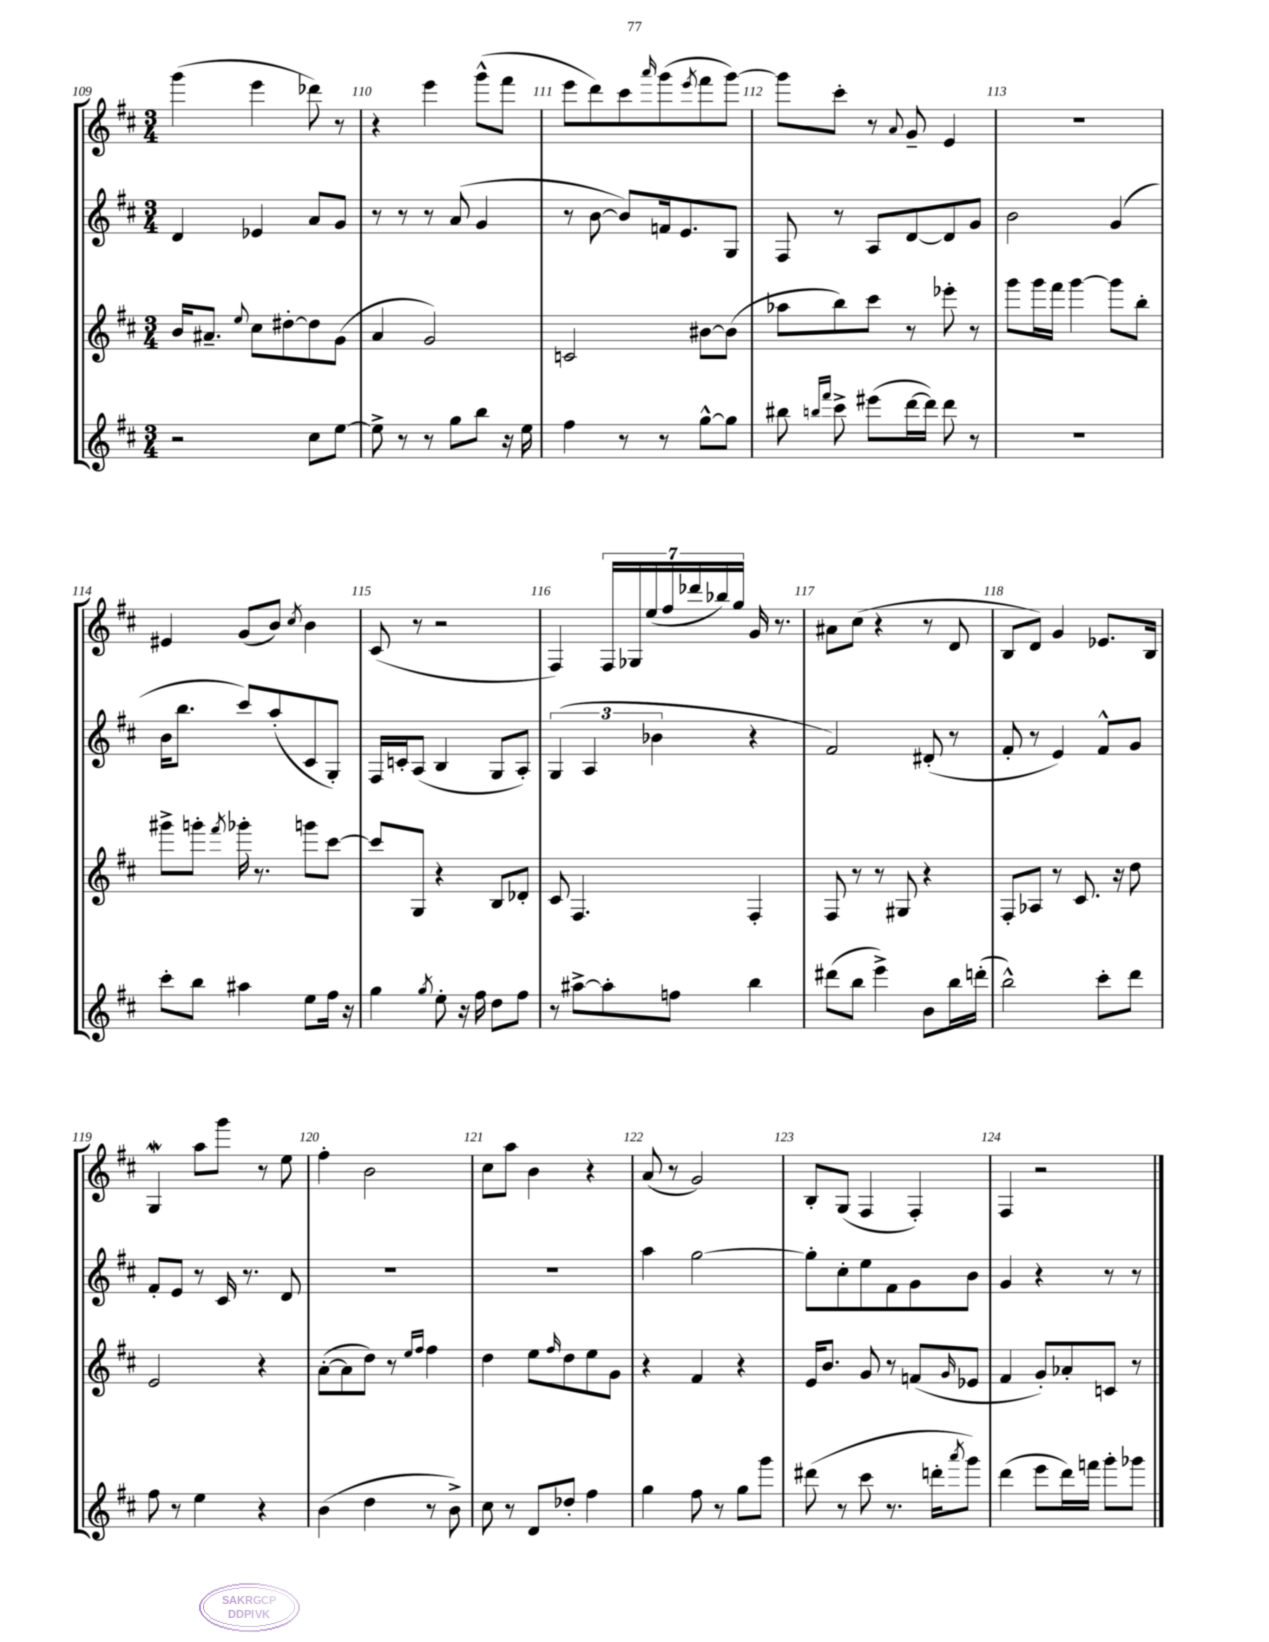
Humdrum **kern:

**kern	**kern	**kern	**kern
*staff4	*staff3	*staff2	*staff1
*clefG2	*clefG2	*clefG2	*clefG2
*k[f#c#]	*k[f#c#]	*k[f#c#]	*k[f#c#]
*M3/4	*M3/4	*M3/4	*M3/4
2r	16b	4d	(4ggg
.	8.a#~	.	.
.	8qqee	.	.
.	8cc#	4e-	4eee
.	[8dd#'	.	.
8cc#	8dd#]	8a	8ddd-)
[8ee	(8g	8g	8r
=	=	=	=
8ee^]	4a	8r	4r
8r	.	8r	.
8r	2g)	8r	4eee
8gg	.	(8a	.
8bb	.	4g	(8ggg^^
16r	.	.	8fff#
16ee	.	.	.
=	=	=	=
4ff#	2c	8r	8eee
.	.	[8b	8ddd)
8r	.	8b])	8ccc#
.	.	.	16qqaaa
8r	.	16f	(8ggg
.	.	8.e	.
.	.	.	8qeee
[8gg^^	[8b#	.	8fff#
8gg]	(8b#]	8G	[8ggg)
=	=	=	=
8bb#	8aa-	8F#	8ggg]
16qqbb	.	.	.
16qqfff#	.	.	.
8ccc#^	8bb)	8r	8ccc#'
(8eee#	8ccc#	8A	8r
.	.	.	8qqa
[16ddd	8r	[8d	8g~
16ddd])	.	.	.
8ddd	8eee-'	8d]	4e
8r	8r	8g	.
=	=	=	=
2.r	8ggg	2b	2.r
.	16ggg	.	.
.	16fff#	.	.
.	[4ggg	.	.
.	8ggg]	(4g	.
.	8bb'	.	.
=	=	=	=
8ccc#'	8ggg#^	16b	4e#
.	.	8.bb	.
8bb	8ggg'	.	.
.	8qfff#	.	.
4aa#	16ggg-'	8ccc#)	(8g
.	8.r	.	.
.	.	(8aa'	8b)
.	.	.	8qcc#
8ee	8ggg	8c#	4b
16ff#	[8ccc#	8G')	.
16r	.	.	.
=	=	=	=
4gg	8ccc#]	16F#	(8c#
.	.	16c'	.
.	8G	(8A	8r
8qgg	.	.	.
8ee'	4r	4B	2r
16r	.	.	.
16ff#	.	.	.
8dd	8B	8G	.
8ff#	8d-'	8A')	.
=	=	=	=
8r	8c#	(6G	4F#)
[8aa#^	4.F#	.	.
.	.	6A	.
8aa#']	.	.	28F#
.	.	.	28G-
.	.	.	(28ee
.	.	6b-	.
.	.	.	28ff#
8ff	.	.	.
.	.	.	28ddd-
.	.	.	28bb-)
.	.	.	28gg
4bb	4F#'	4r	16g
.	.	.	8.r
=	=	=	=
(8ddd#	8F#	2f#)	8a#
8bb	8r	.	(8cc#
4eee^)	8r	.	4r
.	8G#	.	.
8b	4r	(8d#'	8r
16bb	.	8r	8d
(16ddd'	.	.	.
=	=	=	=
2bb^^)	8F#'	8f#'	8B
.	8A-	8r	8d)
.	8r	4e)	4g
.	8.c#	.	.
8ccc#'	.	8f#^^	8.e-
.	16r	.	.
8ddd	8dd	8g	.
.	.	.	16B
=	=	=	=
8ff#	2e	8f#'	4G
8r	.	8e	.
4ee	.	8r	8aa
.	.	16c#	8ggg
.	.	8.r	.
4r	4r	.	8r
.	.	8d	8ee
=	=	=	=
(4b	([8a'	2.r	4ff#'
.	8a]	.	.
4dd	8dd)	.	2b
.	8r	.	.
.	16qqee	.	.
.	16qqff#	.	.
8r	4ff#	.	.
8b^)	.	.	.
=	=	=	=
8cc#	4dd	2.r	8cc#
8r	.	.	8aa
8d	8ee	.	4b
.	16qqff#	.	.
8dd-'	8dd	.	.
4ff#	8ee	.	4r
.	8g	.	.
=	=	=	=
4gg	4r	4aa	(8a
.	.	.	8r
8ff#	4f#	[2gg	2g)
8r	.	.	.
8gg	4r	.	.
8ggg	.	.	.
=	=	=	=
(8ddd#	16e	8gg']	8B'
.	8.b	.	.
8r	.	8cc#'	(8G
8ccc#	8g	8ee	4F#
8.r	8r	8f#	.
.	(8f	8g	4F#')
16ddd'	.	.	.
8qaaa	16qqg	.	.
8ggg)	8e-	8b	.
=	=	=	=
(4ddd	4f#	4g	4F#
8eee	8g')	4r	2r
16ddd)	8a-'	.	.
16fff	.	.	.
8ggg'	8c	8r	.
8ggg-	8r	8r	.
==	==	==	==
*-	*-	*-	*-
